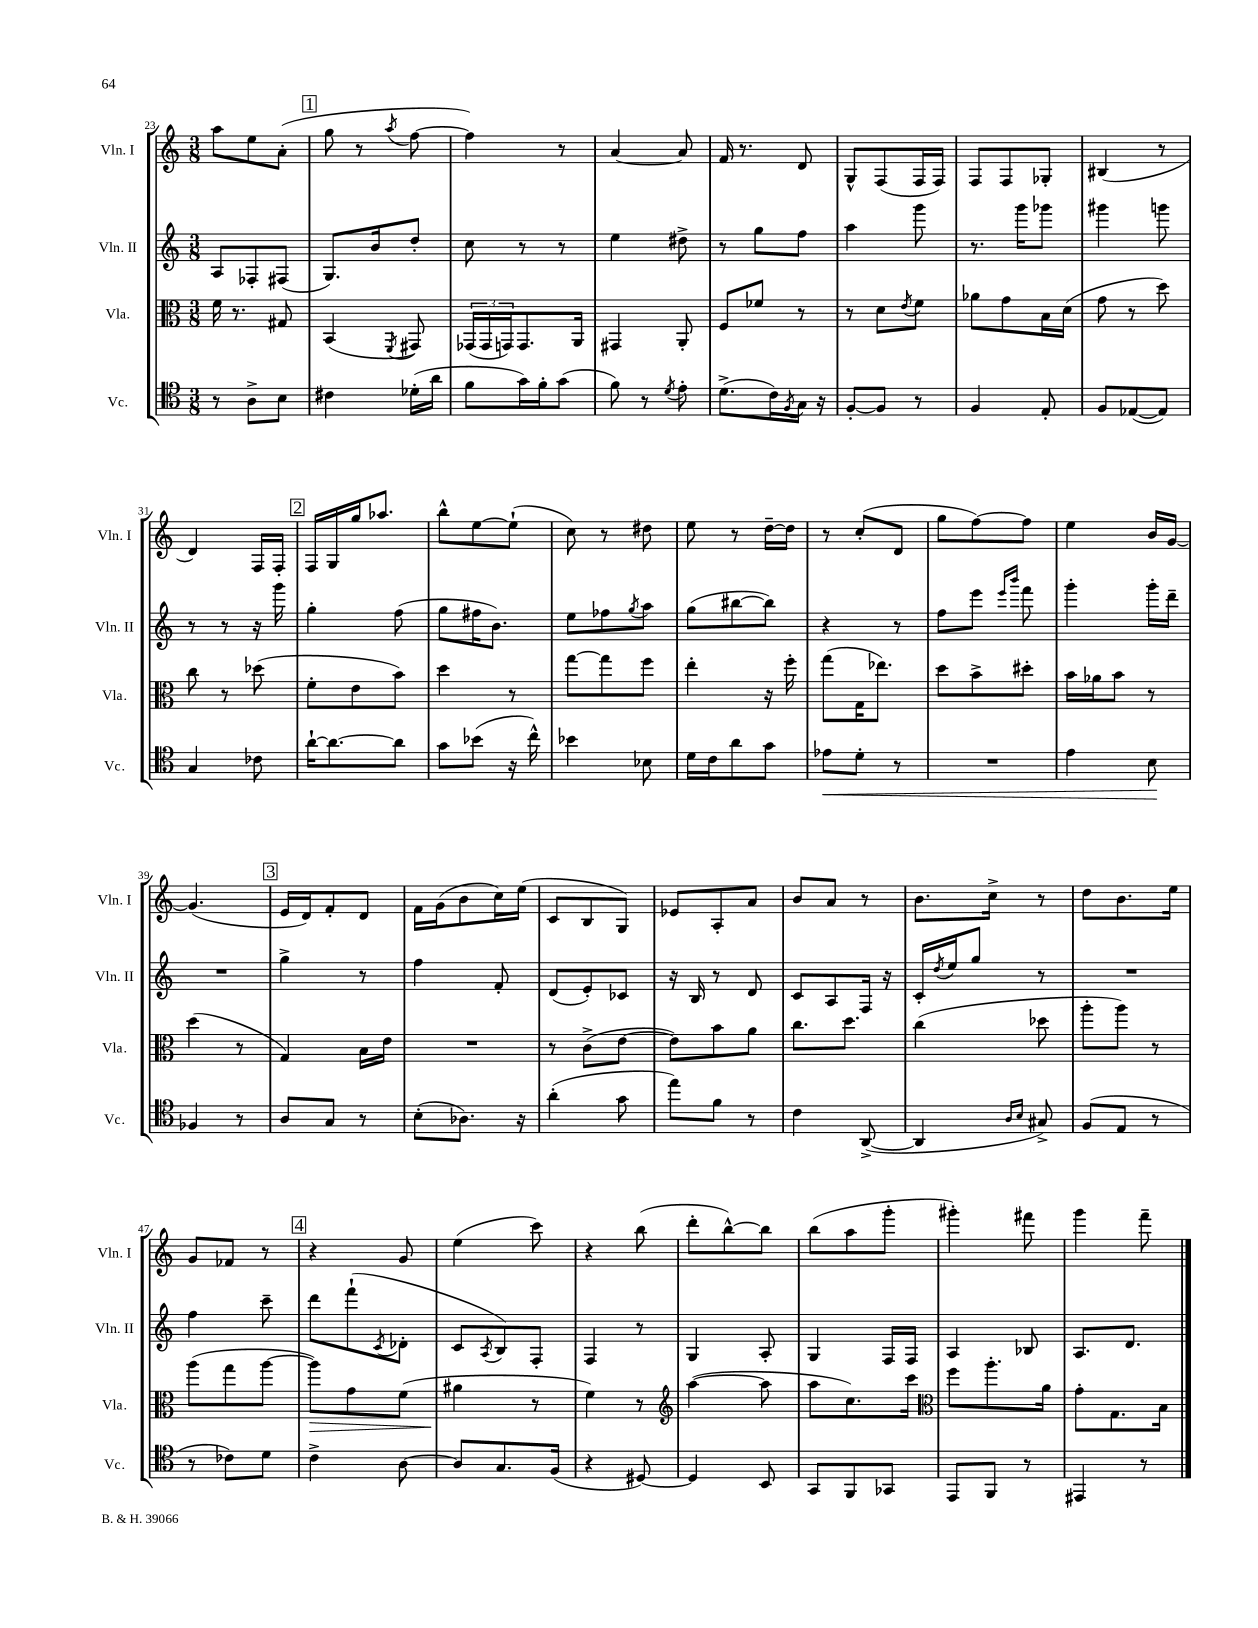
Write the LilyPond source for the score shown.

<<
\new StaffGroup <<
\new Staff = "s0" \with { instrumentName = "Vln. I" shortInstrumentName = "Vln. I" } {
    \clef treble \key c \major \numericTimeSignature \time 3/8
    a''8 e''8 a'8-.( |
    \mark \markup { \box "1" } g''8 r8 \acciaccatura { a''8 } f''8~ |
    f''4) r8 |
    a'4~ a'8 |
    f'16 r8. d'8 |
    g8-^ f8( f16 f16) |
    f8 f8 ges8-. |
    bis4( r8 |
    d'4) f16 f16-. |
    \mark \markup { \box "2" } f16 g16 g''16 aes''8. |
    b''8-^ e''8~ e''8-!( |
    c''8) r8 dis''8 |
    e''8 r8 d''16~-- d''16 |
    r8 c''8-.( d'8 |
    g''8 f''8~) f''8 |
    e''4 b'16 g'16~ |
    g'4.( |
    \mark \markup { \box "3" } e'16 d'16) f'8-. d'8 |
    f'16 g'16( b'8 c''16) e''16( |
    c'8 b8 g8) |
    ees'8 a8-. a'8 |
    b'8 a'8 r8 |
    b'8. c''16-> r8 |
    d''8 b'8. e''16 |
    g'8 fes'8 r8 |
    \mark \markup { \box "4" } r4 g'8 |
    e''4( c'''8) |
    r4 b''8( |
    d'''8-. b''8~-^) b''8 |
    b''8( a''8 g'''8-. |
    gis'''4-.) fis'''8 |
    g'''4 f'''8-- \bar "|." |
}
\new Staff = "s1" \with { instrumentName = "Vln. II" shortInstrumentName = "Vln. II" } {
    \clef treble \key c \major \numericTimeSignature \time 3/8
    a8 fes8-. fis8( |
    \mark \markup { \box "1" } g8.) b'16 d''8-. |
    c''8 r8 r8 |
    e''4 dis''8-> |
    r8 g''8 f''8 |
    a''4 g'''8 |
    r8. g'''16 ges'''8 |
    gis'''4 g'''8 |
    r8 r8 r16 g'''16 |
    \mark \markup { \box "2" } g''4-. f''8( |
    g''8 fis''16 b'8.) |
    e''8 fes''8 \acciaccatura { g''8 } a''8 |
    g''8( bis''8~ bis''8) |
    r4 r8 |
    f''8 e'''8 \grace { e'''16 b'''16 } f'''8 |
    g'''4-. g'''16-. d'''16-- |
    R4. |
    \mark \markup { \box "3" } g''4-> r8 |
    f''4 f'8-. |
    d'8( e'8-.) ces'8 |
    r16 b16 r8 d'8 |
    c'8 a8 f16 r16 |
    c'16-. \acciaccatura { d''8 } e''16 g''8 r8 |
    R4. |
    f''4 c'''8-- |
    \mark \markup { \box "4" } d'''8 f'''8-!( \acciaccatura { c'8 } des'8-. |
    c'8 \acciaccatura { a8 } b8) f8-. |
    f4 r8 |
    g4 a8-. |
    g4 f16 f16 |
    a4 bes8 |
    a8. d'8. \bar "|." |
}
\new Staff = "s2" \with { instrumentName = "Vla." shortInstrumentName = "Vla." } {
    \clef alto \key c \major \numericTimeSignature \time 3/8
    f'16 r8. gis8 |
    \mark \markup { \box "1" } b,4( \acciaccatura { f,8 } gis,8) |
    \tuplet 3/2 { ges,16( ges,16 g,16) } g,8. a,16 |
    gis,4 a,8-. |
    f8 fes'8 r8 |
    r8 d'8 \acciaccatura { e'8 } f'8 |
    aes'8 g'8 b16 d'16( |
    g'8 r8 d''8) |
    c''8 r8 des''8( |
    \mark \markup { \box "2" } f'8-. e'8 b'8) |
    d''4 r8 |
    g''8~ g''8 f''8 |
    e''4-. r16 f''16-. |
    g''8( g16 ees''8.) |
    d''8 b'8-> dis''8-. |
    b'16 aes'16 b'8 r8 |
    d''4( r8 |
    \mark \markup { \box "3" } g4) b16 e'16 |
    R4. |
    r8 c'8->( e'8~ |
    e'8) b'8 a'8 |
    c''8. d''8. |
    c''4( des''8 |
    a''8-. a''8) r8 |
    a''8( g''8 a''8~ |
    \mark \markup { \box "4" } a''8\>) g'8 f'8( |
    ais'4\! r8 |
    f'4) r8 |
    \clef treble a''4~( a''8 |
    a''8 c''8.) c'''16 |
    \clef alto f''8 a''8.-. a'16 |
    g'8-. g8. b16 \bar "|." |
}
\new Staff = "s3" \with { instrumentName = "Vc." shortInstrumentName = "Vc." } {
    \clef tenor \key c \major \numericTimeSignature \time 3/8
    r8 a8-> b8 |
    \mark \markup { \box "1" } cis'4 des'16-.( a'16 |
    f'8 g'16) f'16-. g'8( |
    f'8) r8 \acciaccatura { d'8 } e'8-. |
    d'8.->( c'16) \acciaccatura { f8 } g16 r16 |
    f8~-. f8 r8 |
    f4 e8-. |
    f8 ees8~( ees8) |
    g4 ces'8 |
    \mark \markup { \box "2" } a'16~-! a'8.~ a'8 |
    g'8 bes'8( r16 c''16-^) |
    bes'4 bes8 |
    d'16 c'16 a'8 g'8 |
    ees'8\< d'8-. r8 |
    R4. |
    e'4 b8\! |
    fes4 r8 |
    \mark \markup { \box "3" } a8 g8 r8 |
    b8-.( aes8.) r16 |
    a'4-.( g'8 |
    e''8) f'8 r8 |
    c'4 a,8~->( |
    a,4 \grace { a16 b16 } gis8->) |
    f8( e8 r8 |
    r8 ces'8) d'8 |
    \mark \markup { \box "4" } c'4-> a8~ |
    a8 g8. f16( |
    r4 dis8~) |
    dis4 b,8 |
    g,8 f,8 ges,8 |
    e,8 f,8 r8 |
    eis,4 r8 \bar "|." |
}
>>
>>
\layout { \context { \Score currentBarNumber = #23 } }
